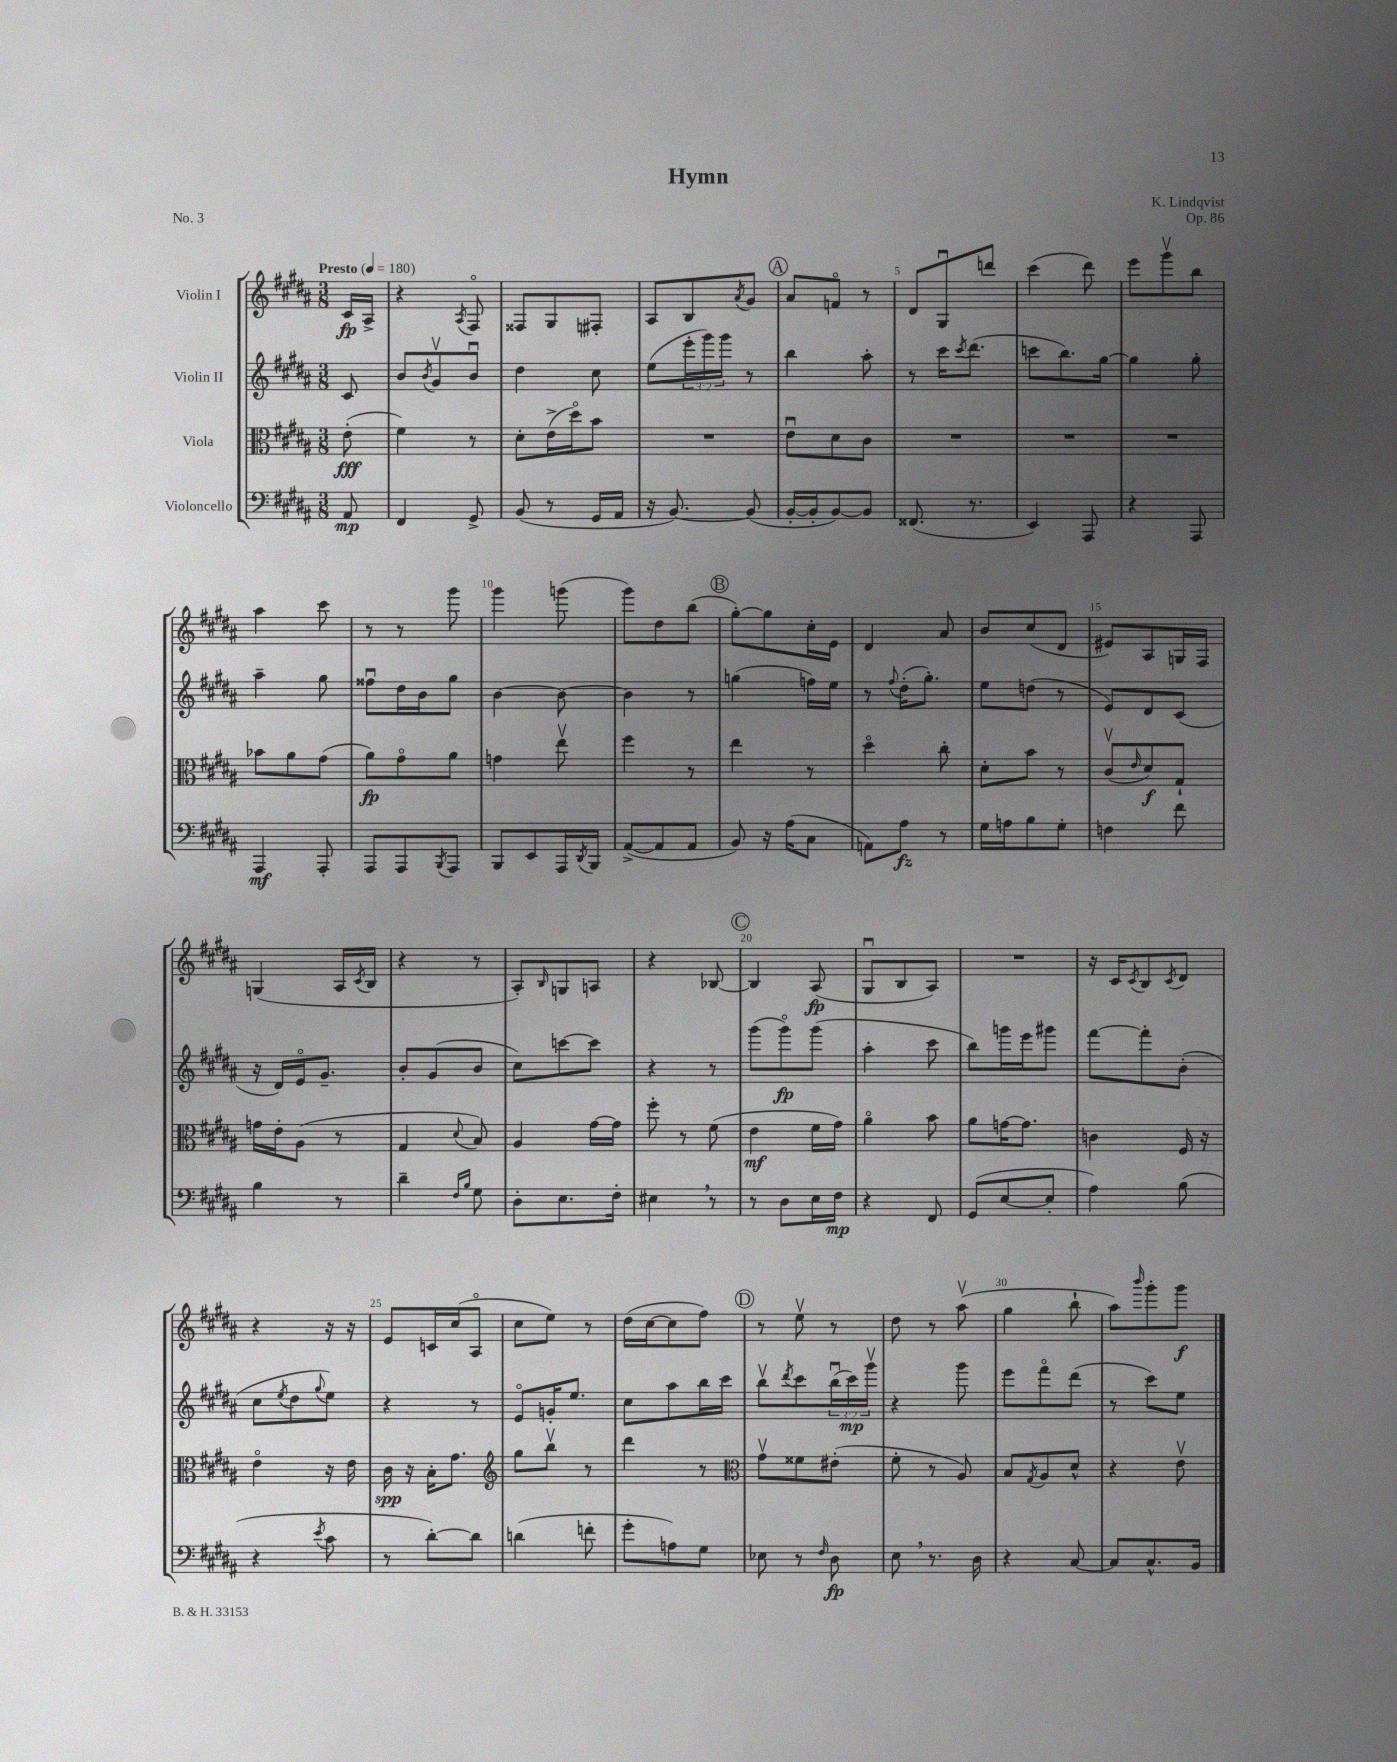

**kern	**kern	**kern	**kern
*staff4	*staff3	*staff2	*staff1
*clefF4	*clefC3	*clefG2	*clefG2
*k[f#c#g#d#a#]	*k[f#c#g#d#a#]	*k[f#c#g#d#a#]	*k[f#c#g#d#a#]
*M3/8	*M3/8	*M3/8	*M3/8
*MM180	*MM180	*MM180	*MM180
8AA#	(8e'	8c#	16c#
.	.	.	16A#^
=	=	=	=
4FF#	4f#)	8b	4r
.	.	8qb	.
.	.	8g#v	.
.	.	.	8qA#
8GG#^	8r	8bu	8F#o
=	=	=	=
(8BB	8d#'	4dd#	8F##
8r	(16e^	.	8G#
.	16dd#o)	.	.
16GG#	8b	8cc#	8F#'
16AA#	.	.	.
=	=	=	=
16r	4.r	(8ee	8A#
[8.BB)	.	.	.
.	.	24eee'	8B
.	.	24ggg#)	.
.	.	24ggg#	.
.	.	.	8qa#
(8BB]	.	8r	8g#
=	=	=	=
[16BB'	8eu	4bb	8a#
16BB']	.	.	.
[8BB)	8d#	.	8fo
8BB]	8c#	8aa#'	8r
=	=	=	=
(8.FF##	4.r	8r	8d#
.	.	16ccc#	8G#u
.	.	8qccc#	.
8.r	.	(8.ddd#	.
.	.	.	8ddd
=	=	=	=
4EE)	4.r	8ccc	(4ccc#
.	.	8.bb)	.
8AAA#	.	.	8ddd#)
.	.	[16gg#	.
=	=	=	=
4r	4.r	4gg#]	8eee
.	.	.	8ggg#v
8AAA#	.	8gg#'	8bb
=	=	=	=
4AAA#	8b-	4aa#~	4aa#
.	8a#	.	.
8AAA#'	(8g#	8gg#	8ccc#
=	=	=	=
8AAA#	8a#)	8ff##u	8r
8AAA#	8g#o	16dd#	8r
.	.	16b	.
8qBBB	.	.	.
8AAA#	8a#	8gg#	8ggg#
=	=	=	=
8BBB	4g	[4b	4ggg#
8EE	.	.	.
16AAA#	8eev	8b_	(8ggg
8qDD#	.	.	.
16BBB	.	.	.
=	=	=	=
([8AA#^	4ff#	4b]	8ggg#)
8AA#]	.	.	8dd#
8AA#	8r	8r	(8bb
=	=	=	=
8BB)	4ee	(4gg	[8gg#')
16r	.	.	8gg#]
(16A#	.	.	.
8C#	8r	16ff)	16cc#'
.	.	16ee	16e
=	=	=	=
8AA)	4dd#o	8r	4d#
.	.	8qqff#	.
8A#	.	(16dd#'	.
.	.	8.gg#')	.
8r	8cc#'	.	8a#
=	=	=	=
16G#	8d#'	8ee	8b
16A	.	.	.
8B	8b	(8dd	(8cc#
8G#'	8r	8r	8d#
=	=	=	=
4F	(8c#v	8e)	8e#)
.	16qqe	.	.
.	8d#)	8d#	8A#
8f#	8G#`	(8c#	16G
.	.	.	16F#
=	=	=	=
4B	16g	16r	(4G
.	16e'	16d#)	.
.	(8A#	16eo	.
.	.	8.g#~	.
8r	8r	.	16A#
.	.	.	8qc#
.	.	.	16B
=	=	=	=
4d#~	4G#	8b'	4r
.	.	(8g#	.
16qqF#	.	.	.
16qqB	8qqd#	.	.
8G#	8B)	8b	8r
=	=	=	=
8D#'	4A#	8cc#)	8A#')
.	.	.	16qqB
8.E	.	[8ccc	8G
.	[16g#	8ccc]	8A
16F#'	16g#]	.	.
=	=	=	=
4E#	8ff#'	4r	4r
.	8r	.	.
8r	(8f#	8r	[8B-
=	=	=	=
8r	4e	(8ggg#	4B-]
8D#	.	8ggg#o)	.
16E	16f#	(8ggg#	(8A#
16F#	16g#)	.	.
=	=	=	=
4r	4a#o	4aa#'	8G#u
.	.	.	8B
8FF#	8b	8ccc#	8A#)
=	=	=	=
(8GG#	8a#	8bb)	4.r
[8E	[16g	16ggg	.
.	8.g]	16eee	.
8E']	.	8ggg#	.
=	=	=	=
4A#)	4c	[8fff#	16r
.	.	.	16c#
.	.	.	8qc#
.	.	8fff#']	8B
.	.	.	8qc#
(8B	16F#	(8b'	8d#
.	16r	.	.
=	=	=	=
4r	4eo	8cc#	4r
.	.	8qee	.
.	.	8dd#	.
8qe	.	8qqgg#	.
8c#	16r	8ee)	16r
.	16e	.	16r
=	=	=	=
8r	16c#	4r	8e
.	16r	.	.
[8d#')	16B'	.	16c
.	8.g#	.	(16cc#
8d#]	.	8r	8A#o
=	=	=	=
*	*clefG2	*	*
(4d	8gg#	8eo	8cc#
.	8bbv	16g'	8ee)
.	.	8.ee	.
8f'	8r	.	8r
=	=	=	=
8g#'	4ddd#	8cc#	(16dd#
.	.	.	[16cc#
8A)	.	8aa#	8cc#]
8G#	8r	16bb	8ff#)
.	.	16ccc#	.
=	=	=	=
*	*clefC3	*	*
8E-	8g#v	8bbv	8r
.	.	8qddd#	.
8r	8f##	8ccc#	8eev
16qqF#	.	.	.
8D#	(8e#'	(24bbu	8r
.	.	24ccc#)	.
.	.	24ggg#v	.
=	=	=	=
8E	8f#'	4r	8dd#
8.r	8r	.	8r
.	8A#)	8ggg#	(8aa#v
16D#	.	.	.
=	=	=	=
4r	8B	8eee	4gg#
.	8qG#	.	.
.	8A#	8fff#o	.
[8C#	8d#^^	(8ddd#	8bb`
=	=	=	=
8C#]	4r	8r	8aa#)
.	.	.	16qqbbb
8.C#^^	.	8ccc#)	8ggg#'
.	8ev	8ee	8ggg#
16BB	.	.	.
==	==	==	==
*-	*-	*-	*-
